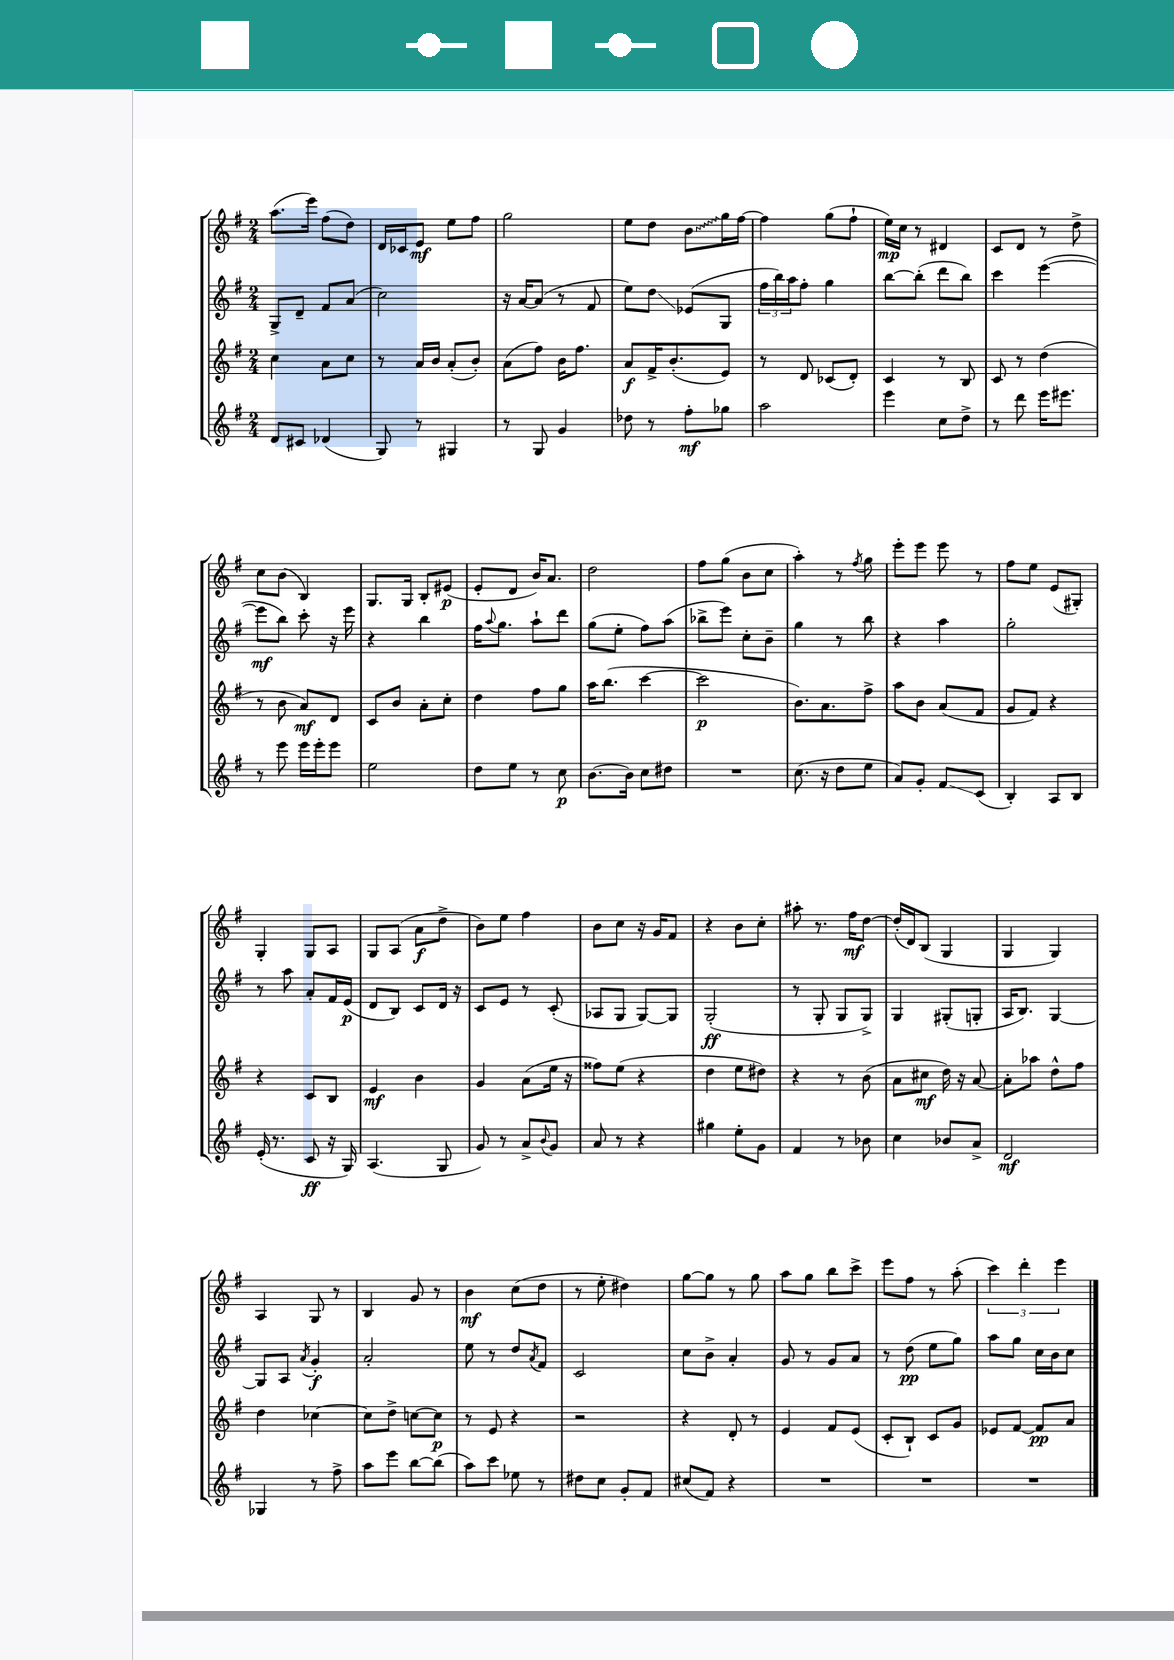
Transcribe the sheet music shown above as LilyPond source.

<<
\new StaffGroup <<
\new Staff = "s0" {
    \clef treble \key g \major \numericTimeSignature \time 2/4
    a''8.( e'''16) fis''8( d''8) |
    d'16 ces'16 e'8\mf e''8 fis''8 |
    g''2 |
    e''8 d''8 \once \override Glissando.style = #'zigzag b'8\glissando g''16 fis''16~ |
    fis''4 g''8( fis''8-! |
    e''16\mp) c''16 r8 dis'4 |
    c'8 d'8 r8 d''8-> |
    c''8 b'8( b4) |
    g8. g16 b8-. eis'8\p( |
    e'8-. d'8 b'16) a'8. |
    d''2 |
    fis''8 g''8( b'8 c''8 |
    a''4-.) r8 \acciaccatura { fis''8 } g''8 |
    e'''8-. e'''8 e'''8 r8 |
    fis''8 e''8 e'8( gis8-.) |
    g4-. g8 a8 |
    g8 a8( a'8\f d''8-> |
    b'8) e''8 fis''4 |
    b'8 c''8 r16 g'16 fis'8 |
    r4 b'8 c''8-. |
    ais''8-. r8. fis''16\mf d''8~ |
    d''16-.( d'16) b8( g4 |
    g4 g4) |
    a4 g8 r8 |
    b4 g'8 r8 |
    b'4\mf c''8( d''8 |
    r8 e''8-. dis''4) |
    g''8~ g''8 r8 g''8 |
    a''8 g''8 b''8 c'''8-> |
    e'''8 fis''8 r8 a''8-.( |
    \tuplet 3/2 { c'''4) d'''4-. e'''4 } \bar "|." |
}
\new Staff = "s1" {
    \clef treble \key g \major \numericTimeSignature \time 2/4
    g8-> d'8-- fis'8 a'8( |
    c''2) |
    r16 a'16~ a'8( r8 fis'8 |
    e''8) d''8\glissando ees'8( g8 |
    \tuplet 3/2 { fis''16 b''16) a''16 } fis''8-. g''4 |
    b''8~ b''8-.( d'''8 b''8) |
    c'''4 e'''4~( |
    e'''8\mf b''8) c'''8-. r16 e'''16 |
    r4 b''4 |
    fis''16 \appoggiatura { a''8 } g''8. a''8-! d'''8 |
    g''8( e''8-. fis''8) a''8( |
    bes''8-> e'''8) c''8-. b'8-- |
    g''4 r8 b''8 |
    r4 a''4 |
    g''2-. |
    r8 a''8 a'8-. fis'16 e'16\p( |
    d'8 b8) c'8 d'16 r16 |
    c'8 e'8 r8 c'8-.( |
    aes8 g8 g8~) g8 |
    g2-.\ff( |
    r8 g8-. g8 g8->) |
    g4 gis8-.( g8-. |
    a16 b8.) g4~ |
    g8 a8 \acciaccatura { a'8 } g'4-.\f |
    a'2-. |
    e''8 r8 d''8 \acciaccatura { a'8 } fis'8 |
    c'2 |
    c''8 b'8-> a'4-. |
    g'8 r8 g'8 a'8 |
    r8 d''8\pp( e''8 g''8) |
    a''8 g''8 c''16 b'16 c''8 \bar "|." |
}
\new Staff = "s2" {
    \clef treble \key g \major \numericTimeSignature \time 2/4
    c''4 a'8 c''8 |
    r8 a'16 b'16 a'8-.( b'8-.) |
    a'8( fis''8) b'16 fis''8. |
    a'8\f fis'16-> b'8.-.( e'8) |
    r8 d'8 ces'8( d'8-.) |
    c'4 r8 b8 |
    c'8 r8 d''4( |
    r8 b'8 a'8\mf) d'8 |
    c'8 b'8 a'8-. c''8-. |
    d''4 fis''8 g''8 |
    a''16 b''8.( c'''4~ |
    c'''2\p |
    b'8.) a'8. fis''8-> |
    a''8 b'8 a'8( fis'8 |
    g'8 fis'8) r4 |
    r4 c'8 b8 |
    e'4\mf b'4 |
    g'4 a'8( e''16 r16 |
    fisis''8) e''8( r4 |
    d''4 e''8 dis''8) |
    r4 r8 b'8( |
    a'8 cis''8\mf d''16) r16 a'8~ |
    a'8-. aes''8 d''8-^ fis''8 |
    d''4 ces''4~ |
    ces''8 d''8-> c''8~ c''8\p |
    r8 e'8 r4 |
    r2 |
    r4 d'8-. r8 |
    e'4 fis'8 e'8( |
    c'8-. b8-!) c'8 g'8 |
    ees'8 fis'8~ fis'8\pp a'8 \bar "|." |
}
\new Staff = "s3" {
    \clef treble \key g \major \numericTimeSignature \time 2/4
    d'8 cis'8 des'4( |
    g8) r8 gis4 |
    r8 g8 g'4 |
    des''8 r8 fis''8-.\mf ges''8 |
    a''2 |
    e'''4 c''8 d''8-> |
    r8 d'''8 e'''16 eis'''8. |
    r8 e'''8 e'''16 e'''16-. e'''8 |
    e''2 |
    d''8 e''8 r8 c''8\p |
    b'8.~ b'16 c''8 dis''8 |
    R2 |
    c''8.( r16 d''8 e''8 |
    a'8) g'8-. fis'8\glissando c'8( |
    b4-.) a8 b8 |
    e'16-.( r8. c'8\ff r16 g16) |
    a4.( g8 |
    g'8) r8 a'8-> \appoggiatura { b'8 } g'8 |
    a'8 r8 r4 |
    gis''4 e''8-. g'8 |
    fis'4 r8 bes'8 |
    c''4 bes'8 a'8-> |
    d'2\mf |
    ges4 r8 fis''8-> |
    a''8 e'''8 b''8~ b''8( |
    a''8) c'''8 ees''8 r8 |
    dis''8 c''8 g'8-. fis'8 |
    cis''8( fis'8) r4 |
    R2 |
    R2 |
    R2 \bar "|." |
}
>>
>>
\layout { \context { \Score \remove "Bar_number_engraver" } }
